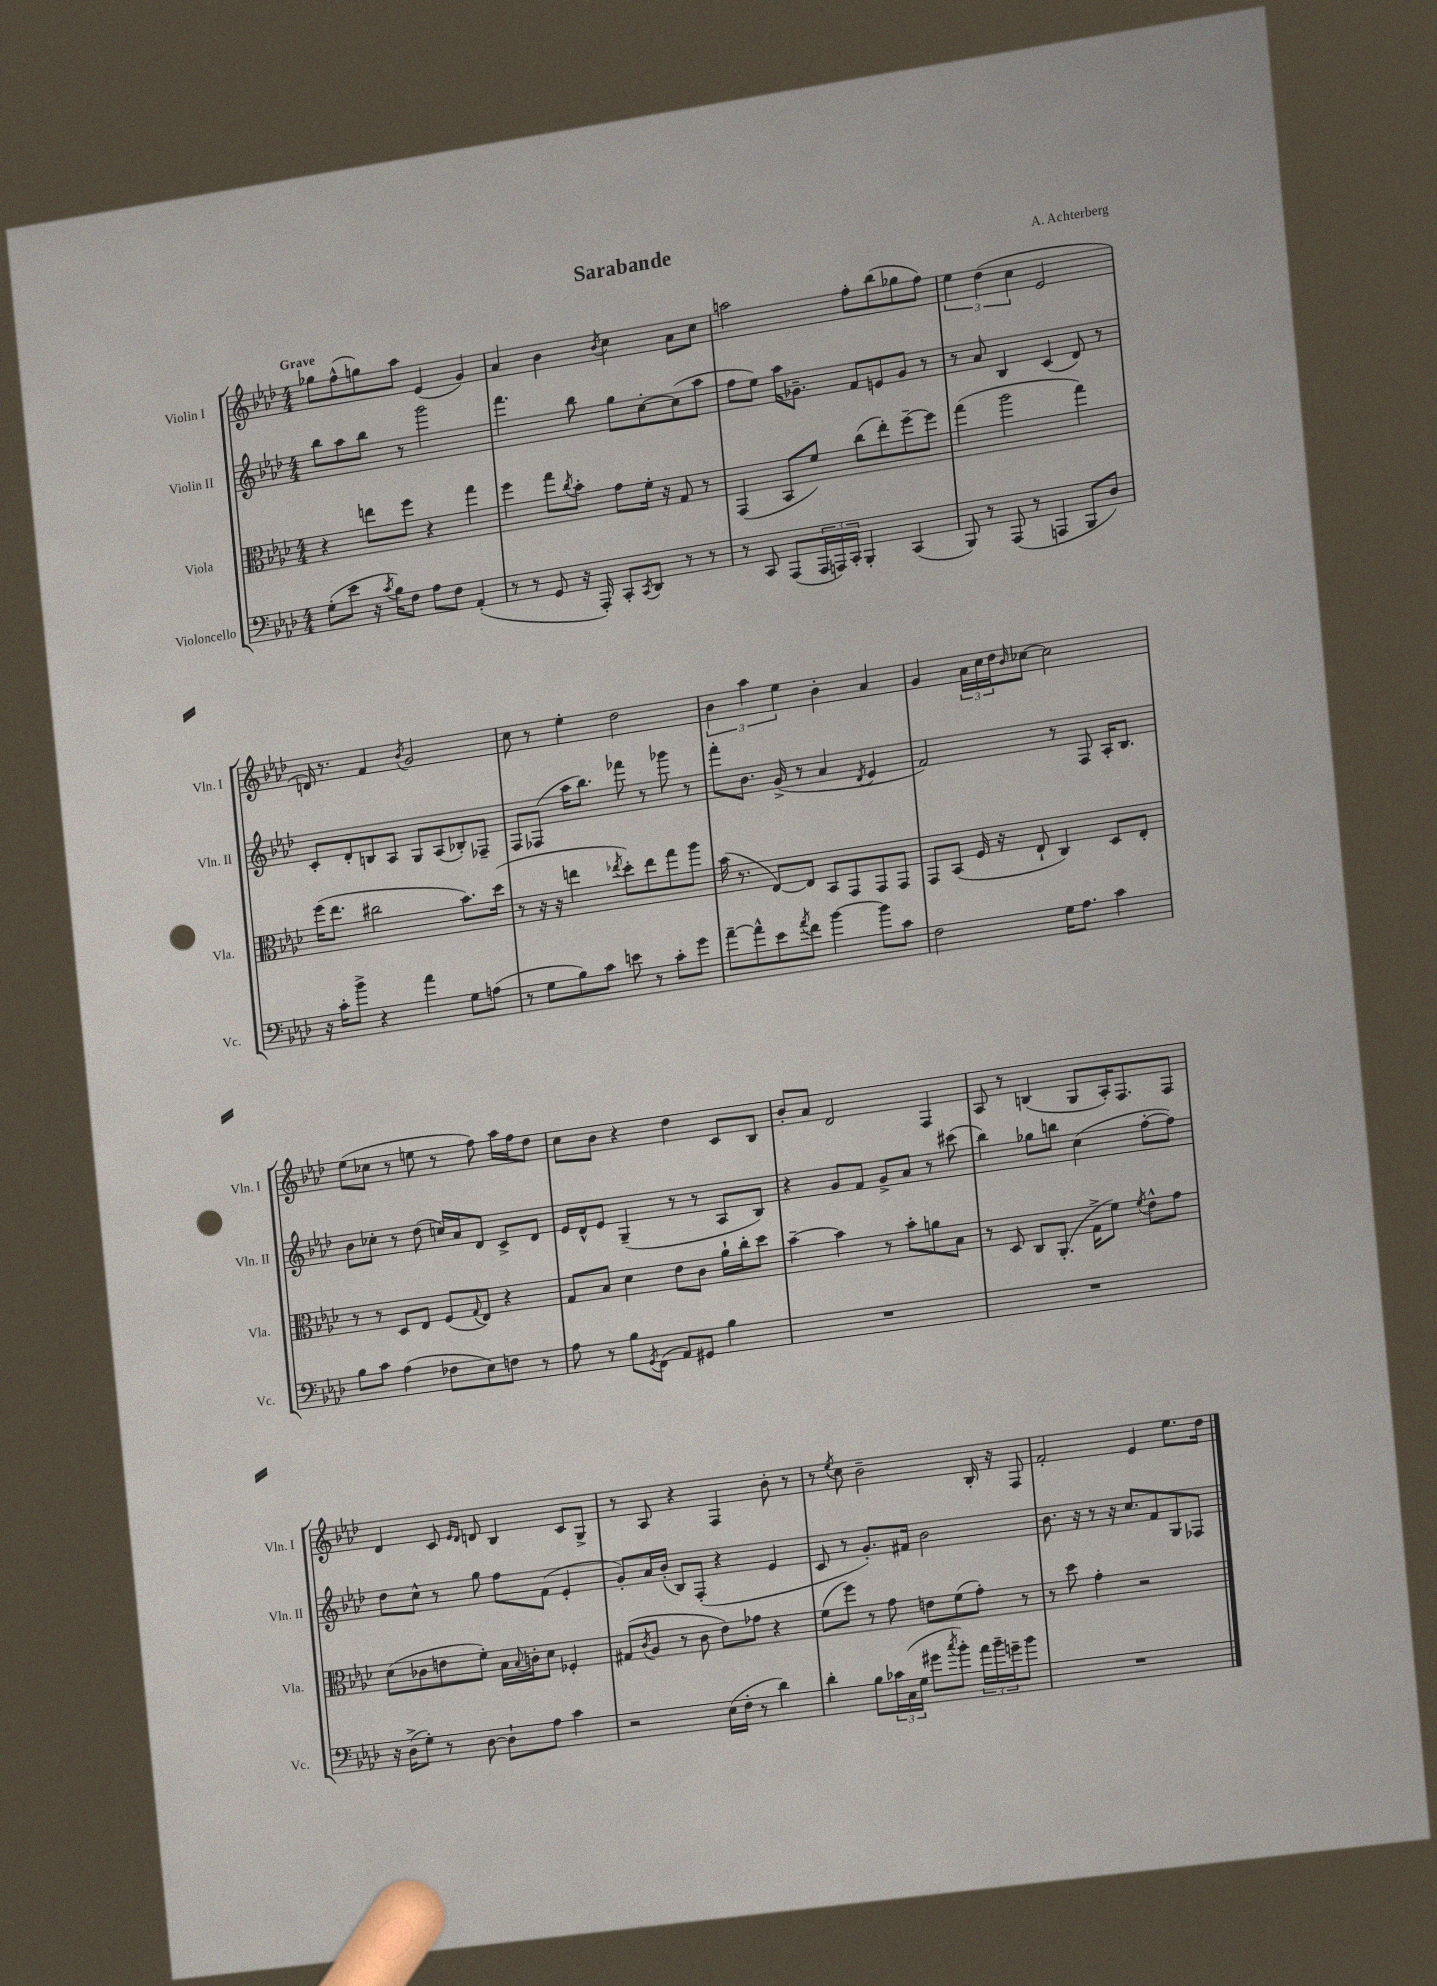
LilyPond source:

\header { title = "Sarabande" composer = "A. Achterberg" }
<<
\new StaffGroup <<
\new Staff = "s0" \with { instrumentName = "Violin I" shortInstrumentName = "Vln. I" } {
    \clef treble \key aes \major \numericTimeSignature \time 4/4 \tempo "Grave"
    ges''8 f''8-^( g''8) aes''8 ees'4( g'4) |
    aes'4 bes'4 \acciaccatura { bes'8 } c''4 aes'8 c''8 |
    a''2 f''8-. bes''8( ges''8 f''8) |
    \tuplet 3/2 { ees''4 des''4( c''4 } ees'2 |
    d'16) r8. f'4 \acciaccatura { bes'8 } g'2 |
    c''8 r8 ees''4-. des''2 |
    \tuplet 3/2 { bes'4 aes''4 ees''4 } bes'4-. aes'4 |
    g'4 \tuplet 3/2 { aes'16 c''16 des''16 } \grace { bes'16 } ces''8~ ces''2 |
    ees''8( ces''8 r8 e''8 r8 f''8) aes''16 f''16 des''8 |
    c''8 bes'8 r4 des''4 c'8 bes8 |
    bes'8-. aes'8 des'2 f4 |
    aes8 r8 b4( g8 aes16-.) f8. f8 |
    des'4 c'8 \grace { ees'16 des'16 } d'8 bes4 c'8 g8-> |
    r8 aes8 r4 f4 bes'8-. r8 |
    r8 \acciaccatura { ees''8 } c''8 bes'2-- bes16-. r16 f8 |
    f'2-. ees'4 ees''8. des''16 \bar "|." |
}
\new Staff = "s1" \with { instrumentName = "Violin II" shortInstrumentName = "Vln. II" } {
    \clef treble \key aes \major \numericTimeSignature \time 4/4
    bes''8 aes''8 bes''8 r8 g'''2 |
    f'''4. bes''8 g''8 c''8~-. c''8( aes''8 |
    f''8 ees''8) aes''16 ges'8.-- f'8 e'8 ges'8 r8 |
    r8 aes'8 bes4 c'4( des'8) r8 |
    c'8-. des'8-. b8 aes8 g8 aes8( bes8-.) fes8-- |
    f8 fes8( aes''16 bes''8.) fes'''8 r8 ges'''8 r8 |
    f'''8-. bes'8. g'16->( r8 aes'4 \acciaccatura { des'8 } ees'4 |
    f'2) r8 f8 aes16-. bes8. |
    bes'8 ces''8-. r8 des''8( c''16) aes'16 des'8 c'8-> des'8 |
    ees'16 des'16-^ ees'8 g4--( r8 r8 aes8 bes8) |
    r4 g'8 f'8 g'8-> aes'8 r8 cis'''8( |
    bes''4) ges''8 b''8 c''4( f''8~-. f''8) |
    des''8 c''8-^ r8 g''8 f''8 f'8( ees'4-. |
    g'8-.) aes'16 bes'16-.( bes8) f8-.( r4 ees'4 |
    c'8 r8 g'8.-.) fis'16 bes'2 |
    bes'8. r16 r8 r16 c''8. f'8 g8 fes8 \bar "|." |
}
\new Staff = "s2" \with { instrumentName = "Viola" shortInstrumentName = "Vla." } {
    \clef alto \key aes \major \numericTimeSignature \time 4/4
    r4 e''8 f''8 r4 g''4 |
    f''4 g''8 \acciaccatura { c''8 } bes'8-. g'8 f'16-. r16 g8 r8 |
    g,4( bes,8 f'8) c''8( ees''8-.) f''8~-- f''8 |
    g''4( aes''2 g''4) |
    f''16( ees''8. cis''2 bes'8.) des''16( |
    r8 r16 r16 e''4 \acciaccatura { ees''8 } des''8-.) ees''8 g''8 aes''8 |
    bes'16( r8. ees8~) ees8 bes,8 g,8 g,8 g,8 |
    g,8 bes,8( f16 r16 ees8-! c4) des8 ees8-. |
    r8 r8 des8 ees8 f8( \appoggiatura { g8 } ees8) r4 |
    g8 bes8 des'4 ees'8 c'8 aes'16-! c''16-. des''8 |
    bes'4~-- bes'4 r8 bes'8-. a'8 bes8 |
    r8 des8 c8 aes,8.-.( g16-> f'8) \acciaccatura { f'8 } ees'8-^ g'8 |
    des'8( ces'8 e'8 f'8-.) bes16 \appoggiatura { bes8 } c'16-. des'8 fes4-. |
    gis8( \acciaccatura { c'8 } aes8 r8 c'8 ees'8) ges'8 r4 |
    f'8( f''8) r8 g'8 e'8 f'8( g'8-.) r8 |
    r8 des''8 g'4-. r2 \bar "|." |
}
\new Staff = "s3" \with { instrumentName = "Violoncello" shortInstrumentName = "Vc." } {
    \clef bass \key aes \major \numericTimeSignature \time 4/4
    g8-.( ees'8 r16 \acciaccatura { c'8 } bes16) f8 aes8 f8 aes,4-.( |
    r8 r8 g,8 r16 aes,,16-.) c,8-. \acciaccatura { c,8 } des,8 r8 r8 |
    r8 c,8 aes,,8( \tuplet 3/2 { aes,,16 a,,16) c,16-. } bes,,4-. c,4( |
    bes,,8) r8 aes,,8( r8 a,,4 bes,,8 des8) |
    r16 c'16-. bes'8-> r4 aes'4 g8 a8( |
    r8 g8 bes8) c'8 e'8 r8 c'8-. g'8 |
    aes'8~-- aes'8-^ ees'8 \acciaccatura { aes'8 } f'8 bes'4~ bes'8 c'8 |
    f2 g16 aes8. c'4 |
    bes8 c'8 aes4( fes8 ees8) f8 r8 |
    aes8 r8 bes8 \acciaccatura { g,8 } f,8( aes,8) gis,8 bes4 |
    R1 |
    R1 |
    r16 des16->( g8-.) r8 des8~ des8-! aes8 c'4 |
    r2 ees16( f16-. r8 des'4) |
    des'4-. bes8 \tuplet 3/2 { ces'16 c16( g16 } gis'8 \acciaccatura { c''8 } bes'8-.) \tuplet 3/2 { aes'16 bes'16-- g'16-- } bes'8 |
    R1 \bar "|." |
}
>>
>>
\layout { \context { \Score \remove "Bar_number_engraver" } }
